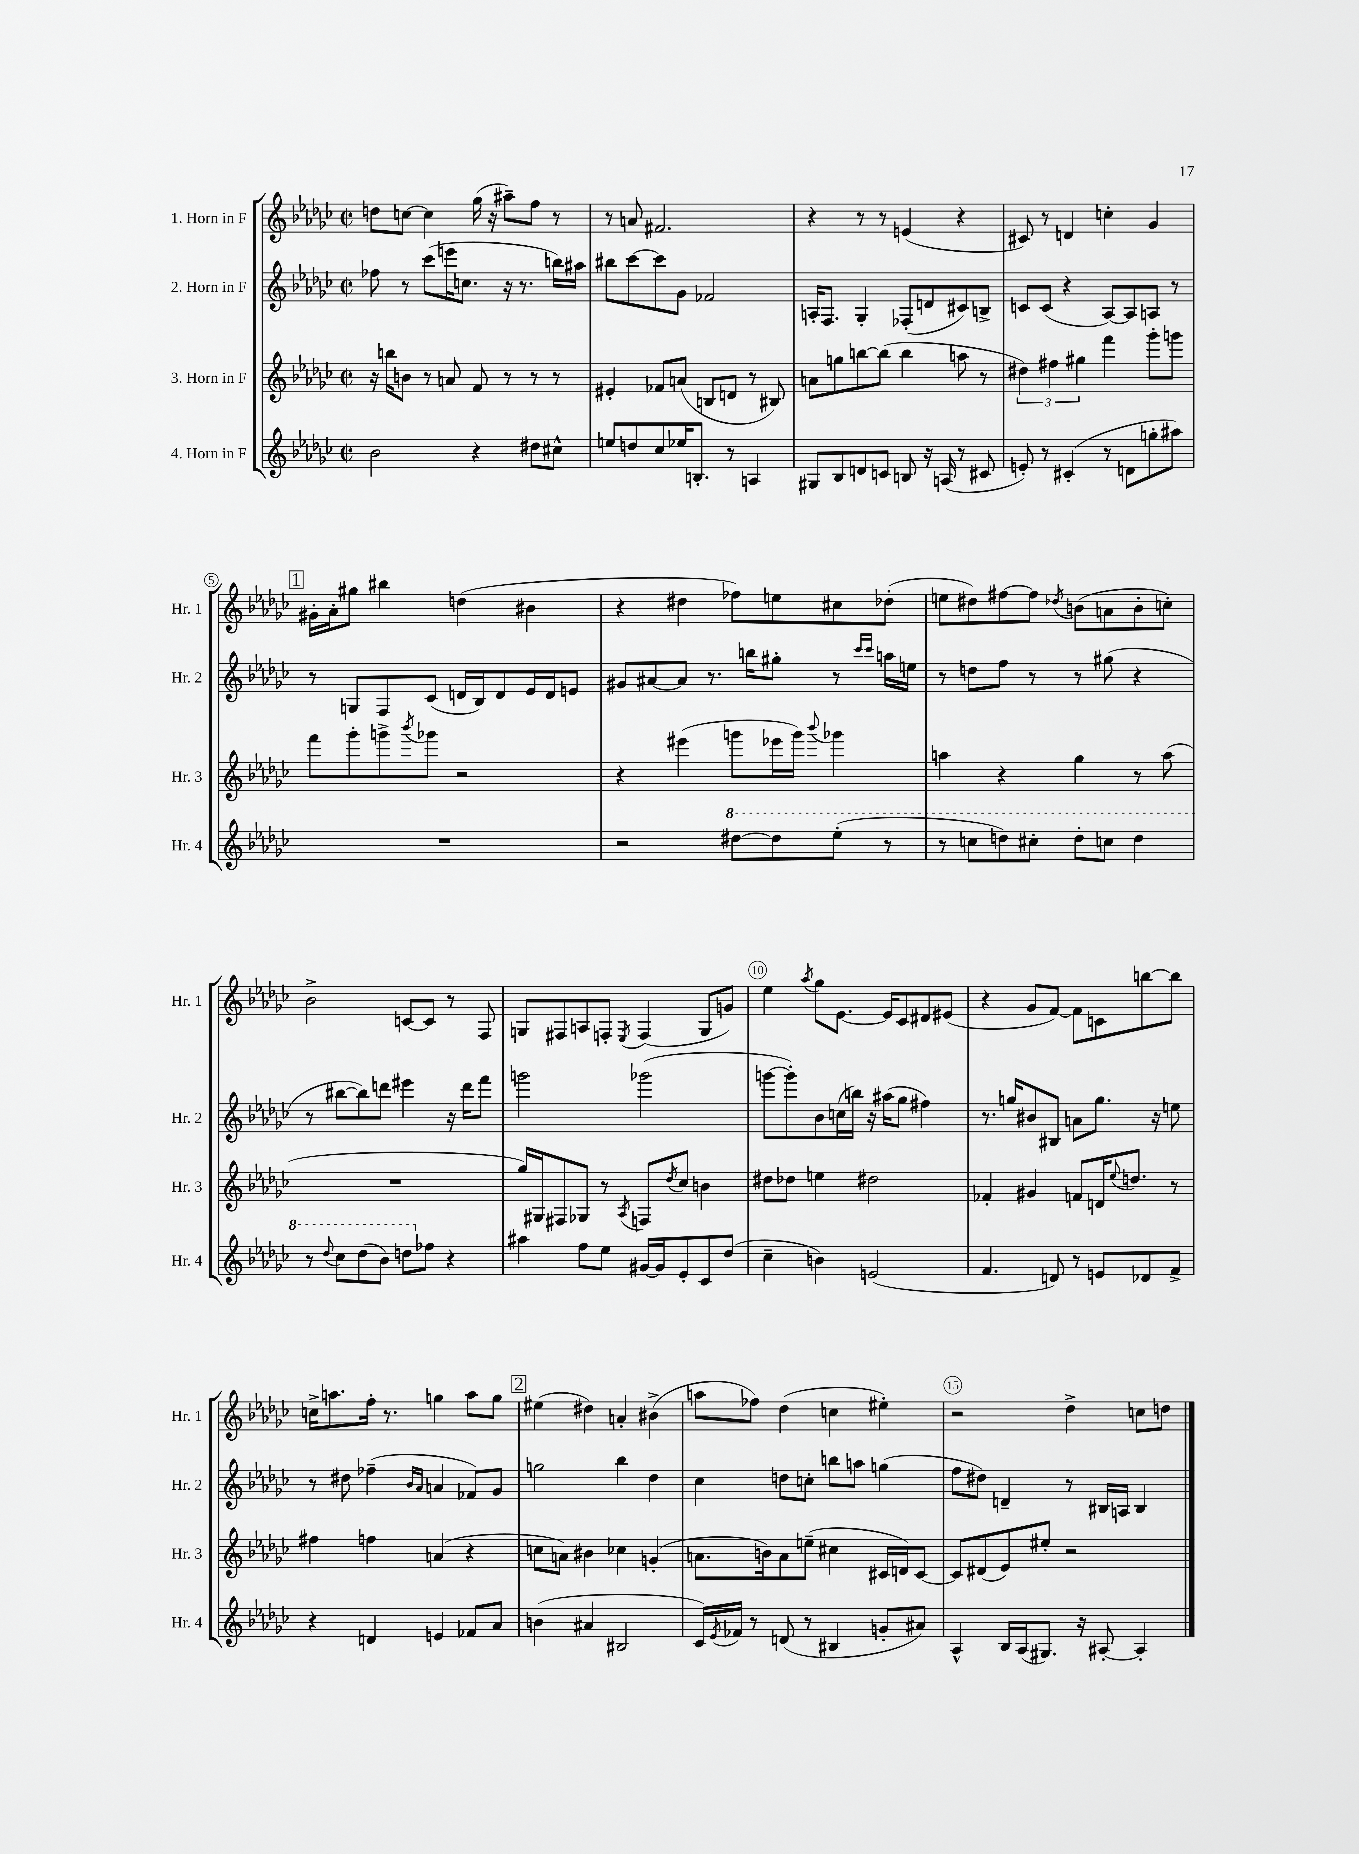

**kern	**kern	**kern	**kern
*part4	*part3	*part2	*part1
*staff4	*staff3	*staff2	*staff1
*I"4. Horn in F	*I"3. Horn in F	*I"2. Horn in F	*I"1. Horn in F
*I'Hr. 4	*I'Hr. 3	*I'Hr. 2	*I'Hr. 1
*clefG2	*clefG2	*clefG2	*clefG2
*k[b-e-a-d-g-c-]	*k[b-e-a-d-g-c-]	*k[b-e-a-d-g-c-]	*k[b-e-a-d-g-c-]
*M2/2	*M2/2	*M2/2	*M2/2
*met(c|)	*met(c|)	*met(c|)	*met(c|)
=1	=1	=1	=1
2b-\	16r	8ff-X\	8ddn\L
.	16bbn\KL	.	.
.	8bn\J	8r	[8ccn\J
.	8r	(8ccc-\L	4cc\]
.	8an/	16eeen\K	.
.	.	8.ccn\J	.
4r	8f/	.	(16gg-\
.	.	.	16r
.	8r	16r	8aa#X~\L)
.	.	8.r	.
8dd#X\L	8r	.	8ff\J
8cc#X^^\J	8r	16bbn\LL)	8r
.	.	16aa#X\JJ	.
=2	=2	=2	=2
8een/L	4e#X'/	8bb#X\L	8r
8ddn/	.	[8ccc-\	8an/
8cc-/	8f-X/L	8ccc-\]	2.f#X/
16ee-X/K	(8an/J	8g-\J	.
8.Bn'/J	.	.	.
.	8Bn/L	2f-X/	.
8r	8dn/J	.	.
4An/	8r	.	.
.	8B#X/)	.	.
=3	=3	=3	=3
8G#X/L	8an\L	16An'/KL	4r
.	.	8.F/J	.
8B-/	8ggn\	.	.
8dn/	[8bbn\	4G-'/	8r
8cn/J	(8bb\J]	.	8r
8Bn/	4bb\	(8F-X'/L	(4en/
16r	.	8dn/	.
(16An/	.	.	.
8r	8aan\	8c#X/)	4r
8c#X/	8r	8Bn^/J	.
=4	=4	=4	=4
8en'/)	6dd#X\)	8cn/L	8c#X/)
8r	.	(8c/J	8r
.	6ff#X\	.	.
(4c#X'/	.	4r	4dn/
.	6gg#X\	.	.
8r	4fff\	[8A-/L)	4ccn'\
8dn\L	.	8A-/]	.
8ggn'\	8ggg-'\L	8An/J	4g-/
8aa#X\J)	8gggn\J	8r	.
!!LO:LB:g=z
!!LO:REH:place=s1:t=1
=5	=5	=5	=5
1r	8fff\L	8r	16g#X'\LL
.	.	.	16a-'\J
.	8ggg-'\	8Gn/L	8gg#X\J
.	8gggn^\	8F/	4bb#X\
.	8qbbb-/	.	.
.	8ggg-X\J	(8c-/J	.
.	2r	16dn/LL	(4ddn\
.	.	16B-/J)	.
.	.	8d/	.
.	.	16e-/L	4b#X\
.	.	16d/J	.
.	.	8en/J	.
=6	=6	=6	=6
2r	4r	8g#X/L	4r
.	.	[8a#X/	.
.	(4eee#X\	8a#/J]	4dd#X\
.	.	8.r	.
*8va	*	*	*
[8ddd#X\L	8gggn\L	.	8ff-X\L)
.	.	16bbn\KL	.
8ddd#\]	16eee-X\L	8gg#X'\J	8een\
.	16ggg\JJ)	.	.
.	8qqbbb-/	.	.
(8eee-'\J	4ggg-X\	8r	8cc#X\
.	.	16qqccc-/LL	.
.	.	16qqccc-/JJ	.
8r	.	16aan\LL	(8dd-X'\J
.	.	16een\JJ	.
=7	=7	=7	=7
8r	4aan\	8r	8een\L
8cccn\L	.	8ddn\L	8dd#X\)
8dddn\)	4r	8ff\J	[8ff#X\
8ccc#X'\J	.	8r	8ff#\J]
.	.	.	8qdd-X/
8ddd'\L	4gg-\	8r	(8bn\L
8cccn\J	.	(8gg#X\	8an\
4ddd\	8r	4r	8b'\
.	(8aa\	.	8ccn'\J)
!!LO:LB:g=z
=8	=8	=8	=8
8r	1r	8r	2b-^\
8qqddd-/	.	.	.
8ccc-\L	.	[8bb#X\L	.
(8ddd-\	.	8bb#\])	.
8bb-\J)	.	8dddn\J	.
8dddn\L	.	4eee#X\	[8cn/L
*X8va	*	*	*
8ff-X\J	.	.	8c/J]
4r	.	16r	8r
.	.	16ddd\KL	.
.	.	8fff\J	8F/
=9	=9	=9	=9
4aa#X\	16gg-/LL)	2gggn\	8Gn/L
.	16G#X/J	.	.
.	8F#X/	.	8F#X/
8ff\L	8G-X/J	.	8An/
8ee-\J	8r	.	8Fn'/J
.	8qA-/	.	8qE-/
[16g#X/LL	8Fn/L	(2ggg-X\	(4F/
16g#/J]	.	.	.
.	8qdd-/	.	.
8e-'/	8cc-/J	.	.
8c-/	4bn\	.	8G/L
(8dd-/J	.	.	8gn/J)
=10	=10	=10	=10
4cc-~\	8dd#X\L	[8gggn\L	4ee-\
.	8dd-X\J	8ggg'\])	.
.	.	.	8qaa-/
4bn\)	4een\	8b-\	8gg-\L
.	.	(16ccn\L	[8.e-\J
.	.	16bbn\JJ)	.
(2en/	2dd#X\	16r	.
.	.	(16aa#X\KL	16e-/KL]
.	.	8gg-\J	8c-/
.	.	4ff#X\)	8d#X/
.	.	.	(8e#X/J
=11	=11	=11	=11
4.f/	4f-X'/	8.r	4r
.	.	16ggn/KL	.
.	4g#X/	8b#X/	8g-/L
8dn/)	.	8B#X/J	[8f/J)
8r	8fn/L	8an\L	8f\L]
8en/L	16dn/K	8.gg\J	8cn\
.	8qqee-/	.	.
.	8.ddn/J	.	.
8d-X/	.	.	[8bbn\
.	.	16r	.
8f^/J	8r	8een\	8bb\J]
!!LO:LB:g=z
=12	=12	=12	=12
4r	4ff#X\	8r	16ccn^\KL
.	.	.	8.aan\
.	.	8dd#X\	.
4dn/	4ffn\	(4ff-X~\	16ff'\Jk
.	.	.	8.r
.	.	16qqb-/LL	.
.	.	16qqa-/JJ	.
4en/	(4an/	4an/	4ggn\
8f-X/L	4r	8f-X/L)	8aa\L
8a-/J	.	8g-/J	8gg\J
!!LO:REH:place=s1:t=2
=13	=13	=13	=13
(4bn\	8ccn\L	2ggn\	(4ee#X\
.	8an\J)	.	.
4a#X/	4b#X\	.	4dd#X\)
2B#X/	4cc-X\	4bb-\	4an'/
.	(4gn'/	4dd-\	(4b#X^\
=14	=14	=14	=14
16c-/LL)	8.an\L	4cc-\	8aan\L
8qe-/	.	.	.
16f-X/JJ	.	.	.
8r	.	.	8ff-X\J)
.	16bn\k)	.	.
(8dn/	8a\	8ddn\L	(4dd-\
8r	(8een~\J	8ccn'\J	.
4B#X/	4cc#X\	8bbn\L	4ccn\
.	.	8aan\J	.
8gn'/L	16c#X/LL	(4ggn\	4ee#X'\)
.	16dn/J)	.	.
8a#X/J)	[8c#/J	.	.
=15	=15	=15	=15
4A-^^/	8c#/L]	8ff\L	2r
.	(8d#X/	8dd#X\J)	.
16B-/LL	8e-/)	4dn~/	.
(16A-/J	.	.	.
8.G#X/J)	8ee#X'/J	.	.
.	2r	8r	4dd-^\
16r	.	.	.
[8A#X'/	.	16B#X/LL	.
.	.	16An/JJ	.
4A#'/]	.	4B#/	8ccn\L
.	.	.	8ddn\J
==	==	==	==
*-	*-	*-	*-
